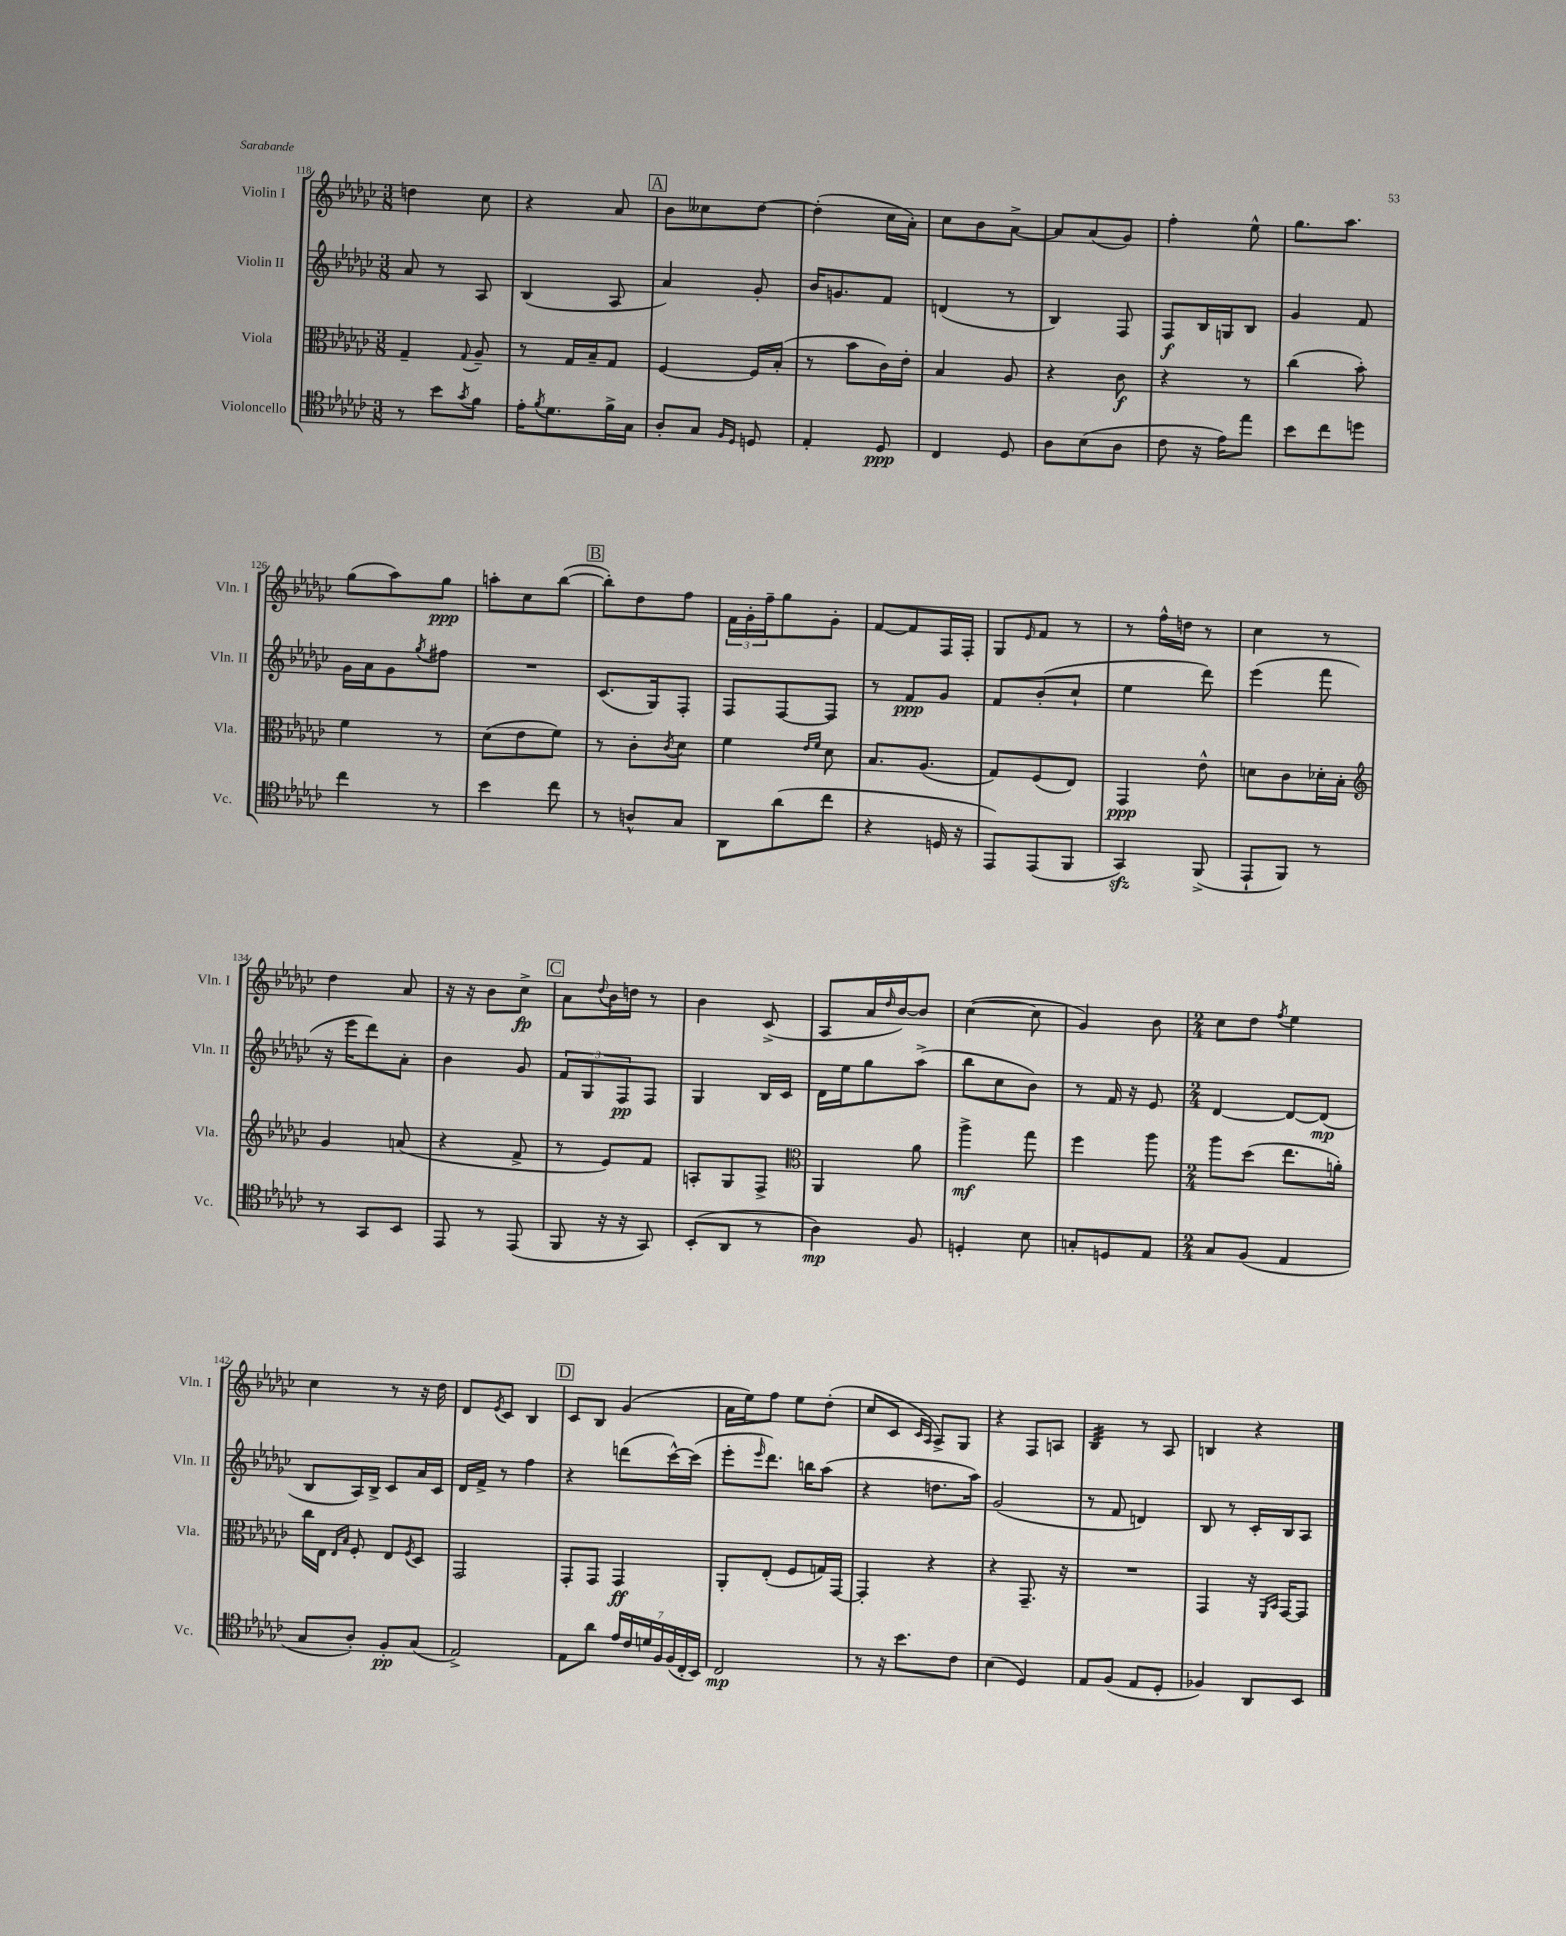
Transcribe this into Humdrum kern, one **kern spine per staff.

**kern	**dynam	**kern	**dynam	**kern	**dynam	**kern	**dynam
*part4	*part4	*part3	*part3	*part2	*part2	*part1	*part1
*staff4	*staff4	*staff3	*staff3	*staff2	*staff2	*staff1	*staff1
*I"Violoncello	*	*I"Viola	*	*I"Violin II	*	*I"Violin I	*
*I'Vc.	*	*I'Vla.	*	*I'Vln. II	*	*I'Vln. I	*
*clefC4	*	*clefC3	*	*clefG2	*	*clefG2	*
*k[b-e-a-d-g-c-]	*	*k[b-e-a-d-g-c-]	*	*k[b-e-a-d-g-c-]	*	*k[b-e-a-d-g-c-]	*
*M3/8	*	*M3/8	*	*M3/8	*	*M3/8	*
=118	=118	=118	=118	=118	=118	=118	=118
8r	.	4G-~/	.	8a-/	.	4ddn\	.
8b-\L	.	.	.	8r	.	.	.
8qg-/	.	8qqG-/	.	.	.	.	.
8f\J	.	8A-~/	.	8A-/	.	8cc-\	.
=119	=119	=119	=119	=119	=119	=119	=119
16e-'\KL	.	8r	.	(4B-/	.	4r	.
8qf/	.	.	.	.	.	.	.
8.d-\	.	.	.	.	.	.	.
.	.	16G-/LL	.	.	.	.	.
.	.	16B-~/J	.	.	.	.	.
16f^\L	.	8G-/J	.	8A-/	.	8a-/	.
16G-\JJ	.	.	.	.	.	.	.
!!LO:REH:place=s1:t=A
=120	=120	=120	=120	=120	=120	=120	=120
8A-'/L	.	[4F/	.	4a-/)	.	8b-\L	.
8G-/J	.	.	.	.	.	8cc--X\	.
16qqF/LL	.	.	.	.	.	.	.
16qqD-/JJ	.	.	.	.	.	.	.
8Dn/	.	16F/LL]	.	8g-'/	.	[8dd-\J	.
.	.	(16B-'/JJ	.	.	.	.	.
=121	=121	=121	=121	=121	=121	=121	=121
4E-'/	.	8r	.	16b-/KL	.	(4dd-'\]	.
.	.	.	.	8.gn/	.	.	.
.	.	8b-\L	.	.	.	.	.
8D-/	ppp	16c-\L)	.	8f/J	.	16cc-\LL	.
.	.	16e-'\JJ	.	.	.	16a-'\JJ)	.
=122	=122	=122	=122	=122	=122	=122	=122
4C-/	.	4B-/	.	(4dn/	.	8cc-\L	.
.	.	.	.	.	.	8b-\	.
8D-/	.	8A-/	.	8r	.	[8a-^\J	.
=123	=123	=123	=123	=123	=123	=123	=123
8A-\L	.	4r	.	4B-/)	.	8a-/L]	.
(8B-\	.	.	.	.	.	(8a-/	.
8A-\J	.	8c-\	f	8F/	.	8g-/J)	.
=124	=124	=124	=124	=124	=124	=124	=124
8c-\	.	4r	.	8F/L	f	4ff'\	.
16r	.	.	.	16B-/L	.	.	.
16e-\KL)	.	.	.	16Gn/J	.	.	.
8ee-\J	.	8r	.	8B-/J	.	8ee-^^\	.
=125	=125	=125	=125	=125	=125	=125	=125
8b-\L	.	(4cc-\	.	4g-/	.	8.gg-\L	.
8cc-\	.	.	.	.	.	.	.
.	.	.	.	.	.	8.aa-\J	.
8ddn\J	.	8b-'\)	.	8f/	.	.	.
!!LO:LB:g=z
=126	=126	=126	=126	=126	=126	=126	=126
4cc-\	.	4f\	.	16g-\LL	.	(8gg-\L	.
.	.	.	.	16a-\J	.	.	.
.	.	.	.	8g-\	.	8aa-\)	.
.	.	.	.	8qgg-/	.	.	.
8r	.	8r	.	8ff#X\J	.	8gg-\J	ppp
=127	=127	=127	=127	=127	=127	=127	=127
4b-\	.	(8d-\L	.	4.r	.	8aan'\L	.
.	.	8e-\	.	.	.	8cc-\	.
8cc-\	.	8f\J)	.	.	.	([8bb-\J	.
!!LO:REH:place=s1:t=B
=128	=128	=128	=128	=128	=128	=128	=128
8r	.	8r	.	(8.c-/L	.	8bb-'\L])	.
8An^^/L	.	8c-'\L	.	.	.	8dd-\	.
.	.	.	.	16G-/k)	.	.	.
.	.	8qc-/	.	.	.	.	.
8G-/J	.	8d-\J	.	8F'/J	.	8ff\J	.
=129	=129	=129	=129	=129	=129	=129	=129
8AA-\L	.	4f\	.	8F/L	.	24f\LL	.
.	.	.	.	.	.	24g-'\	.
.	.	.	.	.	.	24ff~\J	.
(8a-\	.	.	.	[8F/	.	8gg-\	.
.	.	16qqe-/LL	.	.	.	.	.
.	.	16qqf/JJ	.	.	.	.	.
8cc-\J	.	8d-\	.	8F/J]	.	8g-'\J	.
=130	=130	=130	=130	=130	=130	=130	=130
4r	.	8.B-/L	.	8r	.	[8f/L	.
.	.	.	.	8f/L	ppp	8f/]	.
.	.	(8.A-/J	.	.	.	.	.
16Dn/	.	.	.	8g-/J	.	16F/L	.
16r	.	.	.	.	.	16F'/JJ	.
=131	=131	=131	=131	=131	=131	=131	=131
8EE-/L)	.	8G-/L)	.	8f/L	.	8G-/L	.
.	.	.	.	.	.	16qqe-/	.
(8EE-/	.	(8F/	.	(8b-'/	.	8f/J	.
8FF/J	.	8E-/J)	.	8cc-`/J	.	8r	.
=132	=132	=132	=132	=132	=132	=132	=132
4GG-zz/)	.	4GG-/	ppp	4ee-\	.	8r	.
.	.	.	.	.	.	16ff^^\LL	.
.	.	.	.	.	.	16ddn\JJ	.
(8FF^/	.	8e-^^\	.	8ddd-\)	.	8r	.
=133	=133	=133	=133	=133	=133	=133	=133
8EE-`/L	.	8dn\L	.	(4eee-\	.	4cc-\	.
8FF/J)	.	8c-\	.	.	.	.	.
8r	.	16d-X'\L	.	8fff\	.	8r	.
.	.	16B-'\JJ	.	.	.	.	.
!!LO:LB:g=z
=134	=134	=134	=134	=134	=134	=134	=134
*	*	*clefG2	*	*	*	*	*
8r	.	4g-/	.	16r	.	4dd-\	.
.	.	.	.	16eee-\KL	.	.	.
8GG-/L	.	.	.	8ddd-\)	.	.	.
8BB-/J	.	(8an/	.	8a-'\J	.	8a-/	.
=135	=135	=135	=135	=135	=135	=135	=135
8EE-/	.	4r	.	4b-\	.	16r	.
.	.	.	.	.	.	16r	.
8r	.	.	.	.	.	8b-\L	.
(8EE-/	.	8f^/	.	8g-/	.	8cc-^\J	fp
!!LO:REH:place=s1:t=C
=136	=136	=136	=136	=136	=136	=136	=136
8FF/	.	8r	.	12f/L	.	8a-\L	.
.	.	.	.	12G-/	.	.	.
.	.	.	.	.	.	8qqdd-/	.
16r	.	8e-/L)	.	.	.	16b-\L	.
.	.	.	.	12F/	pp	.	.
16r	.	.	.	.	.	16ddn\JJ	.
8GG-/)	.	8f/J	.	8F/J	.	8r	.
=137	=137	=137	=137	=137	=137	=137	=137
(8BB-'/L	.	8An'/L	.	4G-/	.	4b-\	.
8AA-/J	.	8G-/	.	.	.	.	.
8r	.	8F^/J	.	16B-/LL	.	(8c-^/	.
.	.	.	.	16c-/JJ	.	.	.
=138	=138	=138	=138	=138	=138	=138	=138
*	*	*clefC3	*	*	*	*	*
4A-\)	mp	4AA-/	.	16d-\LL	.	8A-/L	.
.	.	.	.	16ee-\J	.	.	.
.	.	.	.	8gg-\	.	16a-/L	.
.	.	.	.	.	.	16qqdd-/	.
.	.	.	.	.	.	[16b-/J)	.
8F/	.	8a-\	.	(8aa-^\J	.	8b-/J]	.
=139	=139	=139	=139	=139	=139	=139	=139
4Dn'/	.	4aa-^\	mf	8bb-\L	.	([4cc-\	.
.	.	.	.	8cc-\	.	.	.
8B-\	.	8gg-\	.	8b-\J)	.	8cc-\]	.
=140	=140	=140	=140	=140	=140	=140	=140
8Gn'/L	.	4ff\	.	8r	.	4g-/)	.
8Dn/	.	.	.	16f/	.	.	.
.	.	.	.	16r	.	.	.
8E-/J	.	8aa-\	.	8e-/	.	8b-\	.
=141	=141	=141	=141	=141	=141	=141	=141
*M2/4	*	*M2/4	*	*M2/4	*	*M2/4	*
8G-/L	.	8aa-\L	.	[4d-/	.	8cc-\L	.
(8F/J	.	(8dd-\J	.	.	.	8dd-\J	.
.	.	.	.	.	.	8qff/	.
4E-/	.	8.ee-\L	.	8d-/L_	.	4ee-\	.
.	.	.	.	(8d-/J]	mp	.	.
.	.	16an'\Jk)	.	.	.	.	.
!!LO:LB:g=z
=142	=142	=142	=142	=142	=142	=142	=142
8G-/L	.	16cc-\LL	.	8B-/L	.	4cc-\	.
.	.	16E-\JJ	.	.	.	.	.
.	.	16qqE-/LL	.	.	.	.	.
.	.	16qqB-/JJ	.	.	.	.	.
8A-'/J)	.	8F'/	.	16A-/L)	.	.	.
.	.	.	.	16B-^/JJ	.	.	.
8F'/L	pp	8E-/L	.	8c-/L	.	8r	.
.	.	8qF/	.	.	.	.	.
(8G-/J	.	8D-/J	.	16a-/L	.	16r	.
.	.	.	.	16c-/JJ	.	16dd-\	.
=143	=143	=143	=143	=143	=143	=143	=143
2E-^/)	.	2GG-/	.	16d-/LL	.	8d-/L	.
.	.	.	.	16f^/JJ	.	.	.
.	.	.	.	.	.	8qe-/	.
.	.	.	.	8r	.	8c-/J	.
.	.	.	.	4ff\	.	4B-/	.
!!LO:REH:place=s1:t=D
=144	=144	=144	=144	=144	=144	=144	=144
8E-\L	.	8GG-'/L	.	4r	.	8c-/L	.
8a-\J	.	8GG-/J	.	.	.	8B-/J	.
28e-/LL	.	4GG-/	ff	(8dddn\L	.	(4g-/	.
28c-/	.	.	.	.	.	.	.
28dn/	.	.	.	.	.	.	.
28F/	.	.	.	.	.	.	.
.	.	.	.	[16ccc-^^\L)	.	.	.
(28F/	.	.	.	.	.	.	.
28C-'/	.	.	.	.	.	.	.
.	.	.	.	(16ccc-\JJ]	.	.	.
28BB-/JJ)	.	.	.	.	.	.	.
=145	=145	=145	=145	=145	=145	=145	=145
2C-/	mp	8AA-'/L	.	8eee-'\L	.	16a-\LL	.
.	.	.	.	.	.	16ee-\J)	.
.	.	.	.	16qqeee-/	.	.	.
.	.	(8E-'/J	.	8.ddd-\J)	.	8ff\J	.
.	.	8F/L	.	.	.	8ee-\L	.
.	.	.	.	16bbn\KL	.	.	.
.	.	16Gn/L)	.	(8aa-\J	.	(8dd-'\J	.
.	.	[16GG-/JJ	.	.	.	.	.
=146	=146	=146	=146	=146	=146	=146	=146
8r	.	4GG-'/]	.	4r	.	8cc-/L	.
16r	.	.	.	.	.	8c-/J	.
8.b-\L	.	.	.	.	.	.	.
.	.	.	.	.	.	16qqc-/LL	.
.	.	.	.	.	.	16qqA-/JJ	.
.	.	4r	.	8.ddn\L	.	8A-^/L)	.
8c-\J	.	.	.	.	.	8G-/J	.
.	.	.	.	16aa-\Jk)	.	.	.
=147	=147	=147	=147	=147	=147	=147	=147
(4B-\	.	4r	.	(2g-/	.	4r	.
4D-/)	.	8.GG-~/	.	.	.	8F/L	.
.	.	.	.	.	.	8An/J	.
.	.	16r	.	.	.	.	.
=148	=148	=148	=148	=148	=148	=148	=148
*	*	*	*	*	*	*tremolo	*
8E-/L	.	2r	.	8r	.	32B-/LLL	.
.	.	.	.	.	.	32B-/	.
.	.	.	.	.	.	32B-/	.
.	.	.	.	.	.	32B-/	.
(8F/J	.	.	.	8f/	.	32B-/	.
.	.	.	.	.	.	32B-/	.
.	.	.	.	.	.	32B-/	.
.	.	.	.	.	.	32B-/JJJ	.
*	*	*	*	*	*	*Xtremolo	*
8E-/L	.	.	.	4dn/)	.	8r	.
8D-'/J	.	.	.	.	.	8A-/	.
=149	=149	=149	=149	=149	=149	=149	=149
4F-X/)	.	4GG-/	.	8B-/	.	4Bn/	.
.	.	.	.	8r	.	.	.
8AA-/L	.	16r	.	16c-'/LL	.	4r	.
.	.	16qqFF/LL	.	.	.	.	.
.	.	16qqBB-/JJ	.	.	.	.	.
.	.	[16GG-/KL	.	16B-/J	.	.	.
8BB-/J	.	8GG-/J]	.	8A-/J	.	.	.
==	==	==	==	==	==	==	==
*-	*-	*-	*-	*-	*-	*-	*-
